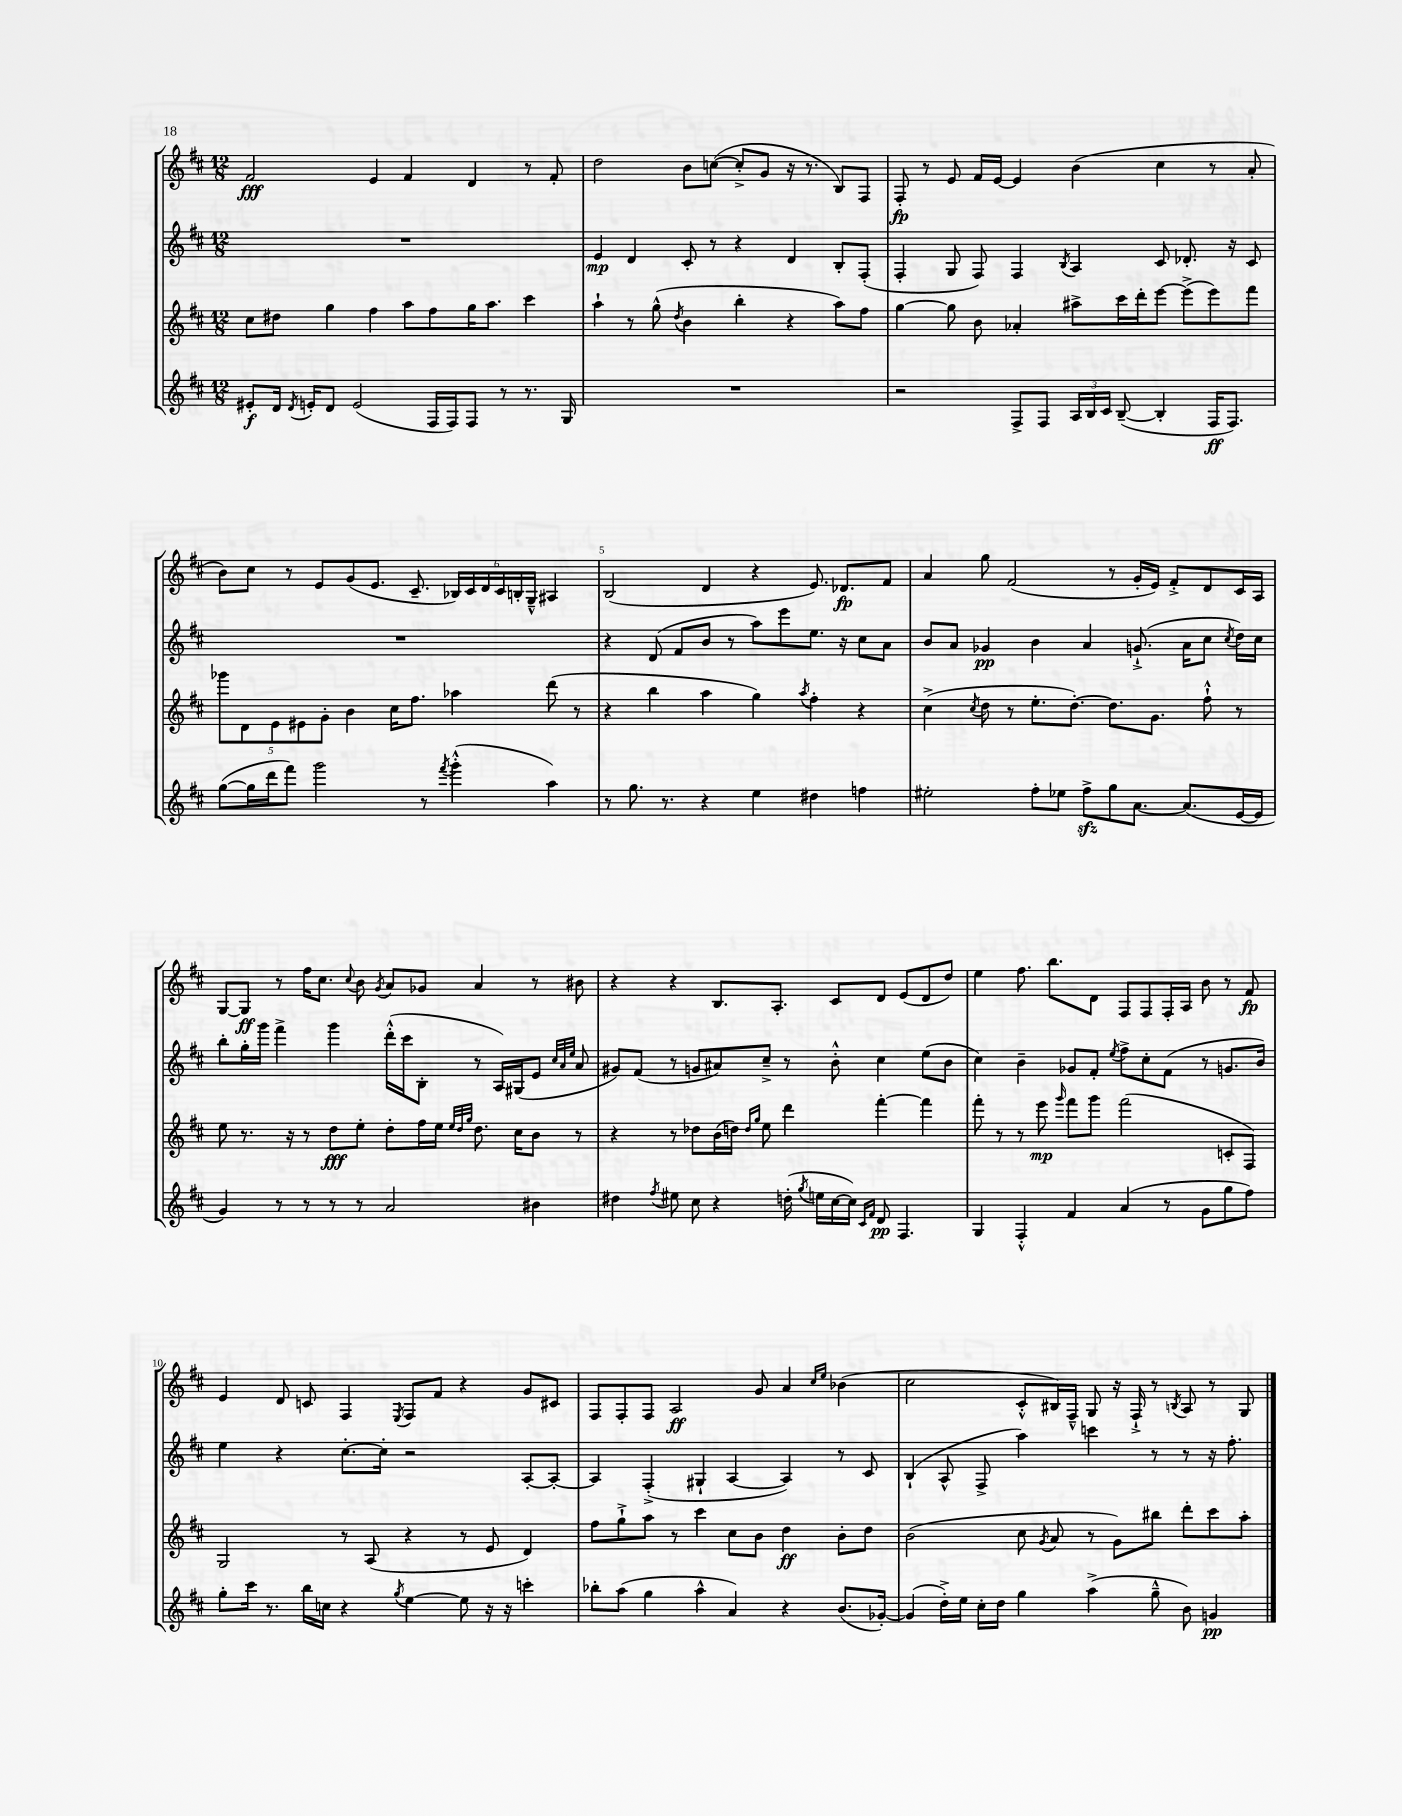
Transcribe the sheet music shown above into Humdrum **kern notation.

**kern	**dynam	**kern	**dynam	**kern	**dynam	**kern	**dynam
*part4	*part4	*part3	*part3	*part2	*part2	*part1	*part1
*staff4	*staff4	*staff3	*staff3	*staff2	*staff2	*staff1	*staff1
*clefG2	*	*clefG2	*	*clefG2	*	*clefG2	*
*k[f#c#]	*	*k[f#c#]	*	*k[f#c#]	*	*k[f#c#]	*
*M12/8	*	*M12/8	*	*M12/8	*	*M12/8	*
=1	=1	=1	=1	=1	=1	=1	=1
8e#X'/L	f	8cc#\L	.	1.r	.	2f#/	fff
16d/Jk	.	8dd#X\J	.	.	.	.	.
8qd/	.	.	.	.	.	.	.
16en'/KL	.	.	.	.	.	.	.
8d/J	.	4gg\	.	.	.	.	.
(2e/	.	.	.	.	.	.	.
.	.	4ff#\	.	.	.	4e/	.
.	.	8aa\L	.	.	.	4f#/	.
16F#/LL	.	8ff#\	.	.	.	.	.
16F#/J)	.	.	.	.	.	.	.
8F#/J	.	16gg\K	.	.	.	4d/	.
.	.	8.aa\J	.	.	.	.	.
8r	.	.	.	.	.	.	.
8.r	.	4ccc#\	.	.	.	8r	.
.	.	.	.	.	.	8f#'/	.
16G/	.	.	.	.	.	.	.
=2	=2	=2	=2	=2	=2	=2	=2
1.r	.	4aa`\	.	4e/	mp	2dd\	.
.	.	8r	.	4d/	.	.	.
.	.	(8gg^^\	.	.	.	.	.
.	.	8qdd/	.	.	.	.	.
.	.	4b\	.	8c#'/	.	8b\L	.
.	.	.	.	8r	.	([8ccn\J	.
.	.	4bb'\	.	4r	.	8cc'^/L]	.
.	.	.	.	.	.	8g/J	.
.	.	4r	.	4d/	.	16r	.
.	.	.	.	.	.	8.r	.
.	.	8aa\L)	.	8B'/L	.	8B/L)	.
.	.	8ff#\J	.	(8F#'/J	.	8F#/J	.
=3	=3	=3	=3	=3	=3	=3	=3
2r	.	[4gg\	.	4F#'/	.	8F#'/	fp
.	.	.	.	.	.	8r	.
.	.	8gg\]	.	8G/	.	8e/	.
.	.	8b\	.	8F#/)	.	16f#/LL	.
.	.	.	.	.	.	[16e/JJ	.
8F#^/L	.	4a-X'/	.	4F#/	.	4e/]	.
8F#/J	.	.	.	.	.	.	.
.	.	.	.	8qB/	.	.	.
24A/LL	.	8aa#X^\L	.	4A/	.	(4b\	.
24B/	.	.	.	.	.	.	.
24c#/JJ	.	.	.	.	.	.	.
([8B~/	.	16ccc#\L	.	.	.	.	.
.	.	16ddd'\J	.	.	.	.	.
4B'/]	.	[8eee\J	.	8c#/	.	4cc#\	.
.	.	(8eee^\L]	.	8.d-X'/	.	.	.
16F#/KL	ff	8eee\)	.	.	.	8r	.
8.F#/J)	.	.	.	16r	.	.	.
.	.	8fff#\J	.	8c#/	.	8a'/	.
!!LO:LB:g=z
=4	=4	=4	=4	=4	=4	=4	=4
([8gg\L	.	10ggg-X\L	.	1.r	.	8b\L)	.
.	.	10d\	.	.	.	.	.
16gg\L]	.	.	.	.	.	8cc#\J	.
16ddd\J	.	.	.	.	.	.	.
.	.	10e\	.	.	.	.	.
8fff#\J)	.	.	.	.	.	8r	.
.	.	10e#X\	.	.	.	.	.
2ggg\	.	.	.	.	.	8e/L	.
.	.	10g'\J	.	.	.	.	.
.	.	4b\	.	.	.	(8g/	.
.	.	.	.	.	.	8.e/J	.
.	.	16cc#\KL	.	.	.	.	.
.	.	8.ff#\J	.	.	.	8.c#~/	.
8r	.	.	.	.	.	.	.
8qfff#/	.	.	.	.	.	.	.
(4ggg'^^\	.	4aa-X\	.	.	.	24B-X/LL)	.
.	.	.	.	.	.	24c#/	.
.	.	.	.	.	.	24d/	.
.	.	.	.	.	.	24c#/	.
.	.	.	.	.	.	24Bn'/	.
.	.	.	.	.	.	24G~^^/JJ	.
4aa\)	.	(8ddd\	.	.	.	4A#X/	.
.	.	8r	.	.	.	.	.
=5	=5	=5	=5	=5	=5	=5	=5
8r	.	4r	.	4r	.	(2B/	.
8.gg\	.	.	.	.	.	.	.
.	.	4bb\	.	(8d/	.	.	.
8.r	.	.	.	.	.	.	.
.	.	.	.	8f#/L	.	.	.
4r	.	4aa\	.	8b/J	.	4d/	.
.	.	.	.	8r	.	.	.
4ee\	.	4gg\)	.	8aa\L)	.	4r	.
.	.	.	.	8eee\	.	.	.
.	.	8qaa/	.	.	.	.	.
4dd#X\	.	4ff#'\	.	8.ee\J	.	8.e/)	.
.	.	.	.	16r	.	8.d-X/L	fp
4ffn\	.	4r	.	8cc#\L	.	.	.
.	.	.	.	8a\J	.	8f#/J	.
=6	=6	=6	=6	=6	=6	=6	=6
2ee#X'\	.	(4cc#^\	.	8b/L	.	4a/	.
.	.	.	.	8a/J	.	.	.
.	.	8qcc#/	.	.	.	.	.
.	.	8dd\	.	4g-X/	pp	8gg\	.
.	.	8r	.	.	.	(2f#/	.
8ff#'\L	.	8.ee'\L	.	4b\	.	.	.
8ee-X\J	.	.	.	.	.	.	.
.	.	[8.dd'\J)	.	.	.	.	.
8ff#zz^\L	.	.	.	4a/	.	.	.
8gg\	.	8.dd\L]	.	.	.	8r	.
[8.a\J	.	.	.	(8.gn`^/	.	16g'/LL	.
.	.	8.g\J	.	.	.	16e/JJ)	.
.	.	.	.	.	.	8f#'^/L	.
(8.a/L]	.	.	.	16a\KL	.	.	.
.	.	8ff#`^^\	.	8cc#\J	.	8d/	.
.	.	.	.	8qcc#/	.	.	.
[16e/L	.	8r	.	16dd\LL)	.	16c#/L	.
16e/JJ]	.	.	.	16cc#\JJ	.	16A/JJ	.
!!LO:LB:g=z
=7	=7	=7	=7	=7	=7	=7	=7
4g/)	.	8ee\	.	8bb'\L	.	[8G/L	.
.	.	8.r	.	16gg'\L	.	8G/J]	ff
.	.	.	.	16ggg\JJ	.	.	.
8r	.	.	.	4fff#^\	.	8r	.
.	.	16r	.	.	.	.	.
8r	.	8r	.	.	.	16ff#\KL	.
.	.	.	.	.	.	8.cc#\J	.
8r	.	8dd\L	fff	4ggg\	.	.	.
.	.	.	.	.	.	8qqcc#/	.
8r	.	8ee'\J	.	.	.	8b\	.
.	.	.	.	.	.	8qg/	.
2a/	.	8dd'\L	.	(16ddd'^^\LL	.	8a/L	.
.	.	.	.	16ccc#\J	.	.	.
.	.	16ff#\L	.	8B'\J	.	8g-X/J	.
.	.	16ee\JJ	.	.	.	.	.
.	.	32qqee/LLL	.	.	.	.	.
.	.	32qqdd/	.	.	.	.	.
.	.	32qqgg/JJJ	.	.	.	.	.
.	.	8.dd\	.	8r	.	4a/	.
.	.	.	.	16A/LL)	.	.	.
.	.	16cc#\KL	.	(16G#X/J	.	.	.
4b#X\	.	8b\J	.	8e/J	.	8r	.
.	.	.	.	32qqcc#/LLL	.	.	.
.	.	.	.	32qqa/	.	.	.
.	.	.	.	32qqee/JJJ	.	.	.
.	.	8r	.	8a/	.	8b#X\	.
=8	=8	=8	=8	=8	=8	=8	=8
4dd#X\	.	4r	.	8g#X/L)	.	4r	.
.	.	.	.	(8f#/J	.	.	.
8qff#/	.	.	.	.	.	.	.
8ee#X\	.	8r	.	8r	.	4r	.
8cc#\	.	8dd-X\L	.	8gn/L	.	.	.
4r	.	(16b\L	.	8a#X/)	.	8.B/L	.
.	.	16ddn\JJ)	.	.	.	.	.
.	.	16qqdd/LL	.	.	.	.	.
.	.	16qqgg/JJ	.	.	.	.	.
.	.	8ee\	.	8cc#~^/J	.	.	.
.	.	.	.	.	.	8.A'/J	.
(16ddn'\	.	4ddd\	.	8r	.	.	.
8qgg/	.	.	.	.	.	.	.
16een\LL	.	.	.	.	.	.	.
[16cc#\	.	.	.	8b'^^\	.	8c#/L	.
16cc#\JJ])	.	.	.	.	.	.	.
16qqc#/LL	.	.	.	.	.	.	.
16qqf#/JJ	.	.	.	.	.	.	.
8d/	pp	[4fff#'\	.	4cc#\	.	8d/J	.
4.F#/	.	.	.	.	.	(8e/L	.
.	.	4fff#\]	.	(8ee\L	.	8d/	.
.	.	.	.	8b\J	.	8dd/J)	.
=9	=9	=9	=9	=9	=9	=9	=9
4G/	.	8fff#'\	.	4cc#\)	.	4ee\	.
.	.	8r	.	.	.	.	.
4F#'^^/	.	8r	.	4b~\	.	8.ff#\	.
.	.	8eee\	mp	.	.	.	.
.	.	.	.	.	.	8.bb\L	.
.	.	16qqggg/	.	.	.	.	.
4f#/	.	8fff#\L	.	8g-X/L	.	.	.
.	.	8ggg\J	.	8f#'/J	.	8d\J	.
.	.	.	.	8qee/	.	.	.
(4a/	.	(2fff#\	.	8ff#^\L	.	8F#/L	.
.	.	.	.	8cc#'\	.	8F#/	.
8r	.	.	.	(8f#\J	.	16F#'/L	.
.	.	.	.	.	.	16A/JJ	.
8g\L	.	.	.	8r	.	8b\	.
8gg\	.	8cn'/L	.	8.gn/L	.	8r	.
8ff#\J)	.	8F#/J)	.	.	.	8f#/	fp
.	.	.	.	16b/Jk)	.	.	.
!!LO:LB:g=z
=10	=10	=10	=10	=10	=10	=10	=10
8gg'\L	.	2G/	.	4ee\	.	4e/	.
16ccc#\Jk	.	.	.	.	.	.	.
8.r	.	.	.	.	.	.	.
.	.	.	.	4r	.	8d/	.
16bb\LL	.	.	.	.	.	8cn/	.
16ccn\JJ	.	.	.	.	.	.	.
4r	.	8r	.	[8.cc#'\L	.	4F#/	.
.	.	(8A/	.	.	.	.	.
.	.	.	.	16cc#'\Jk]	.	.	.
8qgg/	.	.	.	.	.	8qE/	.
[4ee\	.	4r	.	2r	.	8F#/L	.
.	.	.	.	.	.	8f#/J	.
8ee\]	.	8r	.	.	.	4r	.
16r	.	8e/	.	.	.	.	.
16r	.	.	.	.	.	.	.
4cccn'\	.	4d/)	.	[8A'/L	.	8g/L	.
.	.	.	.	8A'/J_	.	8c#X/J	.
=11	=11	=11	=11	=11	=11	=11	=11
8bb-X'\L	.	8ff#\L	.	4A/]	.	8F#/L	.
(8aa\J	.	8gg`^\	.	.	.	8F#'/	.
4gg\	.	8aa\J	.	(4F#'^/	.	8F#/J	.
.	.	8r	.	.	.	2A/	ff
4aa^^\	.	4ccc#\	.	4G#X`/	.	.	.
4a/)	.	8cc#\L	.	[4A/	.	.	.
.	.	8b\J	.	.	.	8g/	.
4r	.	4dd\	ff	4A/])	.	4a/	.
.	.	.	.	.	.	16qqcc#/LL	.
.	.	.	.	.	.	16qqee/JJ	.
(8.b/L	.	8b'\L	.	8r	.	(4b-X\	.
.	.	8dd\J	.	8c#/	.	.	.
[16g-X'/Jk)	.	.	.	.	.	.	.
=12	=12	=12	=12	=12	=12	=12	=12
(4g-/]	.	(2b\	.	(4B`/	.	2cc#\	.
16dd'^\LL)	.	.	.	8A^^/	.	.	.
16ee\JJ	.	.	.	.	.	.	.
16cc#'\LL	.	.	.	8F#^/	.	.	.
16dd\JJ	.	.	.	.	.	.	.
4gg\	.	8cc#\	.	4aa\)	.	8c#'^^/L	.
.	.	8qg/	.	.	.	.	.
.	.	8a/	.	.	.	16B#X/L)	.
.	.	.	.	.	.	16F#~^^/JJ	.
(4aa^\	.	8r	.	4cccn\	.	8G/	.
.	.	8g\L)	.	.	.	16r	.
.	.	.	.	.	.	16F#`^/	.
8gg~^^\	.	8bb#X\J	.	8r	.	8r	.
.	.	.	.	.	.	8qBn/	.
8b\)	.	8ddd'\L	.	8r	.	8A/	.
4gn/	pp	8ccc#\	.	16r	.	8r	.
.	.	.	.	8.ff#'\	.	.	.
.	.	8aa'\J	.	.	.	8G/	.
==	==	==	==	==	==	==	==
*-	*-	*-	*-	*-	*-	*-	*-
